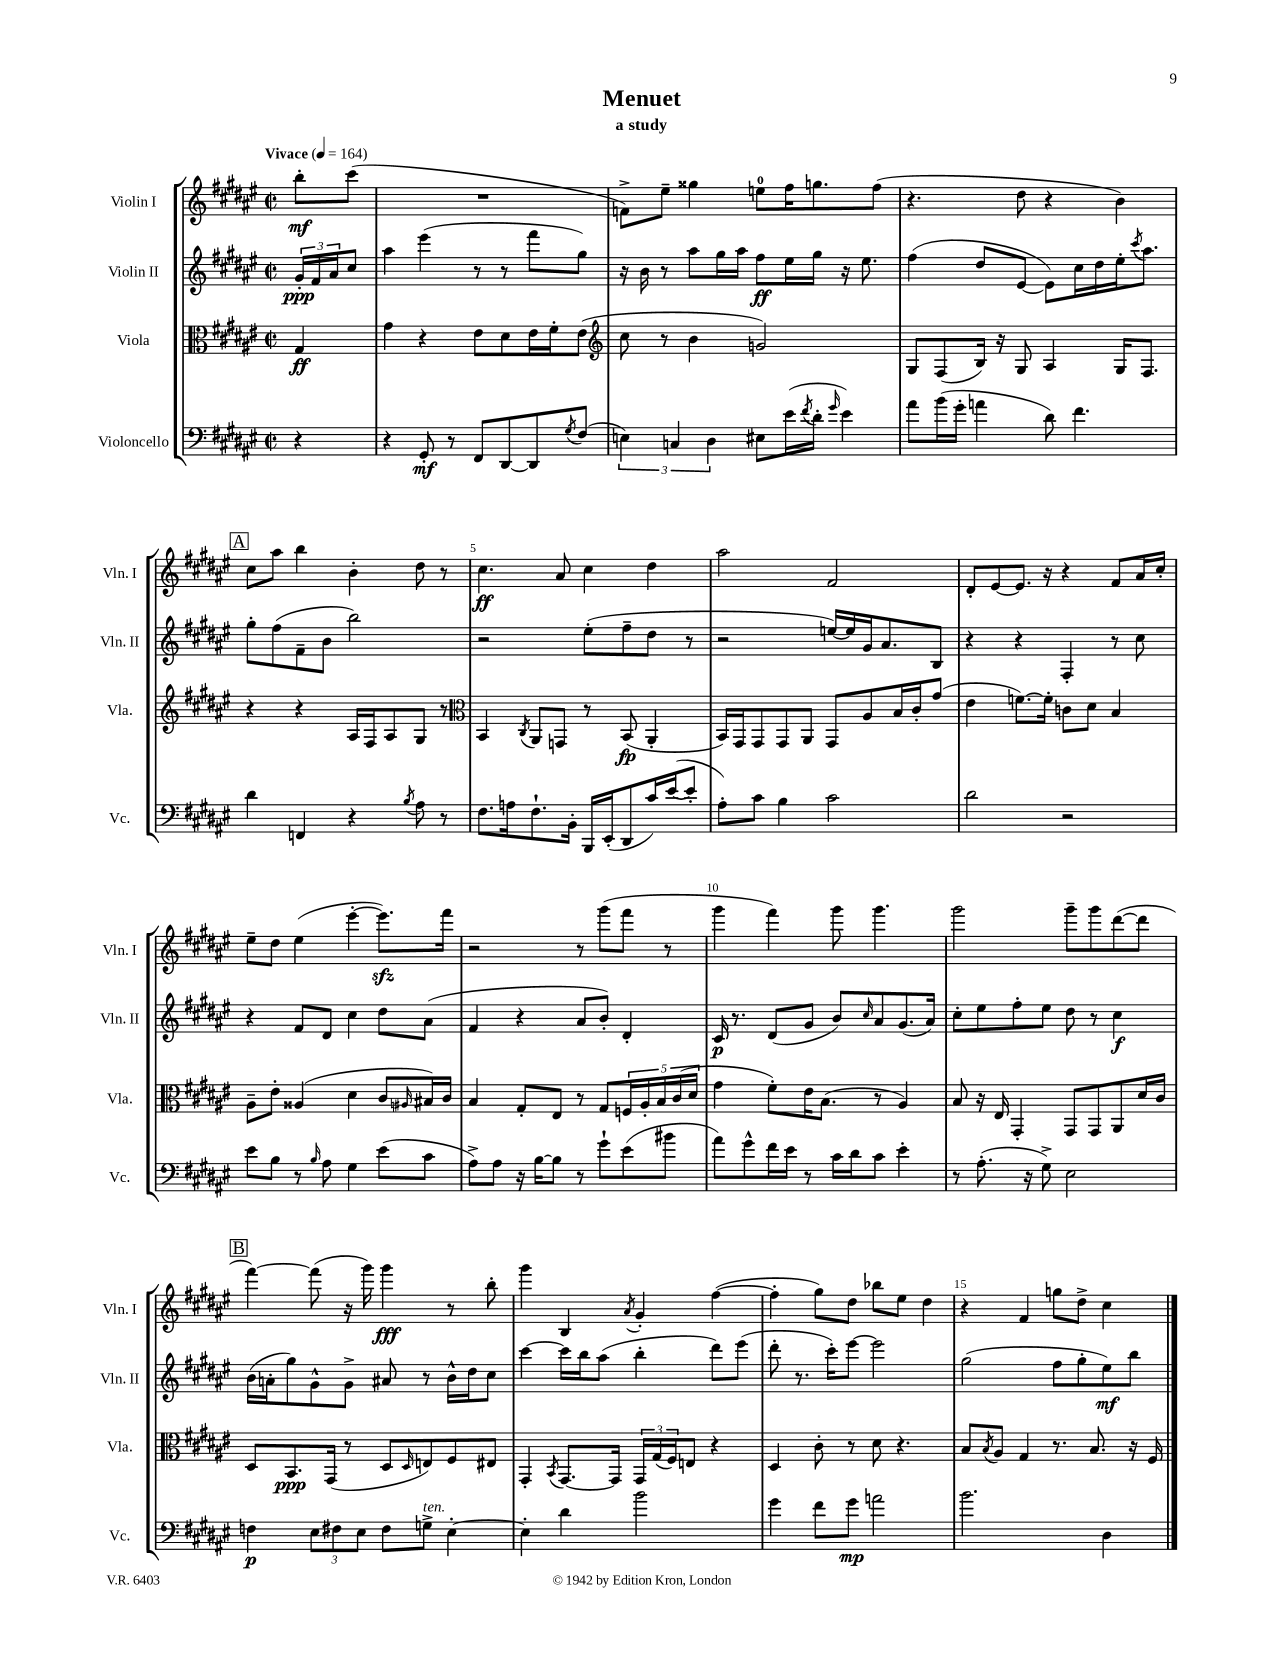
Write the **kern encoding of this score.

**kern	**kern	**kern	**kern
*staff4	*staff3	*staff2	*staff1
*clefF4	*clefC3	*clefG2	*clefG2
*k[f#c#g#d#a#e#]	*k[f#c#g#d#a#e#]	*k[f#c#g#d#a#e#]	*k[f#c#g#d#a#e#]
*M2/2	*M2/2	*M2/2	*M2/2
*met(c|)	*met(c|)	*met(c|)	*met(c|)
*MM164	*MM164	*MM164	*MM164
4r	4G#	24g#'	8bb'
.	.	24f#	.
.	.	24a#	.
.	.	8cc#	(8ccc#
=	=	=	=
4r	4g#	4aa#	1r
8GG#'	4r	(4eee#	.
8r	.	.	.
8FF#	8e#	8r	.
[8DD#	8d#	8r	.
8DD#]	16e#	8fff#	.
.	16f#'	.	.
8qG#	.	.	.
(8F#	(8e#	8gg#)	.
=	=	=	=
*	*clefG2	*	*
6E)	8cc#	16r	8f^)
.	.	16b	.
.	8r	8r	8ee#~
6C	.	.	.
.	4b	8aa#	4gg##
6D#	.	.	.
.	.	16gg#	.
.	.	16aa#	.
8E#	2g)	8ff#	8ee
(16e#	.	16ee#	16ff#
8qf#	.	.	.
16d#'	.	16gg#	8.gg
16qqg#	.	.	.
4e#)	.	16r	.
.	.	8.ee#	.
.	.	.	(8ff#
=	=	=	=
8a#	8G#	(4ff#	4.r
(16b	(8F#	.	.
16g#'	.	.	.
4a	16B)	8dd#	.
.	16r	.	.
.	8G#	[8e#	8dd#
8d#)	4A#	8e#])	4r
4.f#	.	16cc#	.
.	.	16dd#	.
.	16G#	16ee#'	4b)
.	.	8qccc#	.
.	8.F#	8.aa#	.
=	=	=	=
4d#	4r	8gg#'	8cc#
.	.	(8ff#	8aa#
4FF	4r	8f#~	4bb
.	.	8b	.
4r	16A#	2bb)	4b'
.	16F#	.	.
.	8A#	.	.
8qB	.	.	.
8A#	8G#	.	8dd#
8r	8r	.	8r
=	=	=	=
*	*clefC3	*	*
8.F#	4BB	2r	4.cc#
16A	.	.	.
.	8qC#	.	.
8.F#`	8AA#	.	.
.	8GG	.	8a#
16BB'	.	.	.
16BBB	8r	(8ee#'	4cc#
(16EE#'	.	.	.
8DD#	(8BB	8ff#~	.
16c#)	4AA#'	8dd#	4dd#
([16e#	.	.	.
8e#']	.	8r	.
=	=	=	=
8A#')	16BB)	2r	2aa#
.	16GG#	.	.
8c#	8GG#	.	.
4B	8GG#	.	.
.	8AA#	.	.
2c#	8GG#	[16ee)	2f#
.	.	16ee]	.
.	8A#	16g#	.
.	.	8.a#	.
.	16B	.	.
.	16c#'	.	.
.	(8g#	8B	.
=	=	=	=
2d#	4e#	4r	8d#'
.	.	.	[8e#
.	[8.f)	4r	8.e#]
.	16f']	.	16r
2r	8c	4F#'	4r
.	8d#	.	.
.	4B	8r	8f#
.	.	8cc#	16a#
.	.	.	16cc#'
=	=	=	=
8e#	8A#~	4r	8ee#~
8B	8e#'	.	8dd#
8r	(4A##	8f#	(4ee#
16qqB	.	.	.
8A#	.	8d#	.
4G#	4d#	4cc#	[4eee#'
(8e#	8c#	8dd#	8.eee#])
.	16qqA#	.	.
8c#	16B#)	(8a#	.
.	16c#	.	16fff#
=	=	=	=
8A#^)	4B	4f#	2r
8A#	.	.	.
16r	8G#'	4r	.
[16B	.	.	.
8B]	8E#	.	.
8r	8r	8a#	8r
8g#`	8G#	8b')	(8ggg#
(8e#	20F	4d#'	8fff#
.	20A#'	.	.
.	20B	.	.
8b#	.	.	8r
.	(20c#	.	.
.	20d#	.	.
=	=	=	=
8a#)	4g#	16c#	4ggg#
.	.	8.r	.
8g#^^	.	.	.
16f#	8f#')	(8d#	4fff#)
16e#	.	.	.
8r	16e#	8g#	.
.	(8.B	.	.
16c#	.	8b)	8ggg#
16d#	.	.	.
.	.	16qqcc#	.
8c#	8r	8a#	4.ggg#
4e#'	4A#)	(8.g#	.
.	.	16a#)	.
=	=	=	=
8r	8B	8cc#'	2ggg#
(8.A#'	16r	8ee#	.
.	16E#	.	.
.	4GG#'	8ff#'	.
16r	.	.	.
8G#^)	.	8ee#	.
2E#	8GG#	8dd#	8ggg#~
.	8GG#	8r	8ggg#
.	8AA#	4cc#	([8ddd#
.	16d#	.	8ddd#]
.	16c#	.	.
=	=	=	=
4F	8D#	(16b	[4fff#)
.	.	16a'	.
.	8.BB	8gg#)	.
12E#	.	8g#^^	(8fff#]
.	(16GG#	.	.
12F#	.	.	.
.	8r	8g#^	16r
12E#	.	.	.
.	.	.	16ggg#)
8F#	8D#	8a#	4ggg#
.	16qqD#	.	.
8G^	8E)	8r	.
[4E#'	8F#	16b^^	8r
.	.	16dd#	.
.	8E#	8cc#	8bb'
=	=	=	=
4E#']	4GG#'	[4ccc#	4ggg#
.	8qBB	.	.
4d#	[8.GG#	16ccc#]	4B
.	.	16bb	.
.	.	(8aa#	.
.	16GG#]	.	.
.	.	.	8qa#
2b	24GG#	4bb'	4g#'
.	(24G#	.	.
.	24F#)	.	.
.	8E	.	.
.	4r	8ddd#)	([4ff#
.	.	(8eee#	.
=	=	=	=
4g#	4D#	8ddd#'	4ff#']
.	.	8.r	.
8f#	8c#'	.	8gg#)
.	.	16ccc#')	.
8g#	8r	[8eee#	8dd#
2a	8d#	2eee#]	8bb-
.	4.r	.	8ee#
.	.	.	4dd#
=	=	=	=
2.b	8B	(2gg#	4r
.	8qB	.	.
.	8A#	.	.
.	4G#	.	4f#
.	8.r	8ff#	8gg
.	.	8gg#'	8dd#^
.	8.B	.	.
4D#	.	8ee#)	4cc#
.	16r	8bb	.
.	16F#	.	.
==	==	==	==
*-	*-	*-	*-
